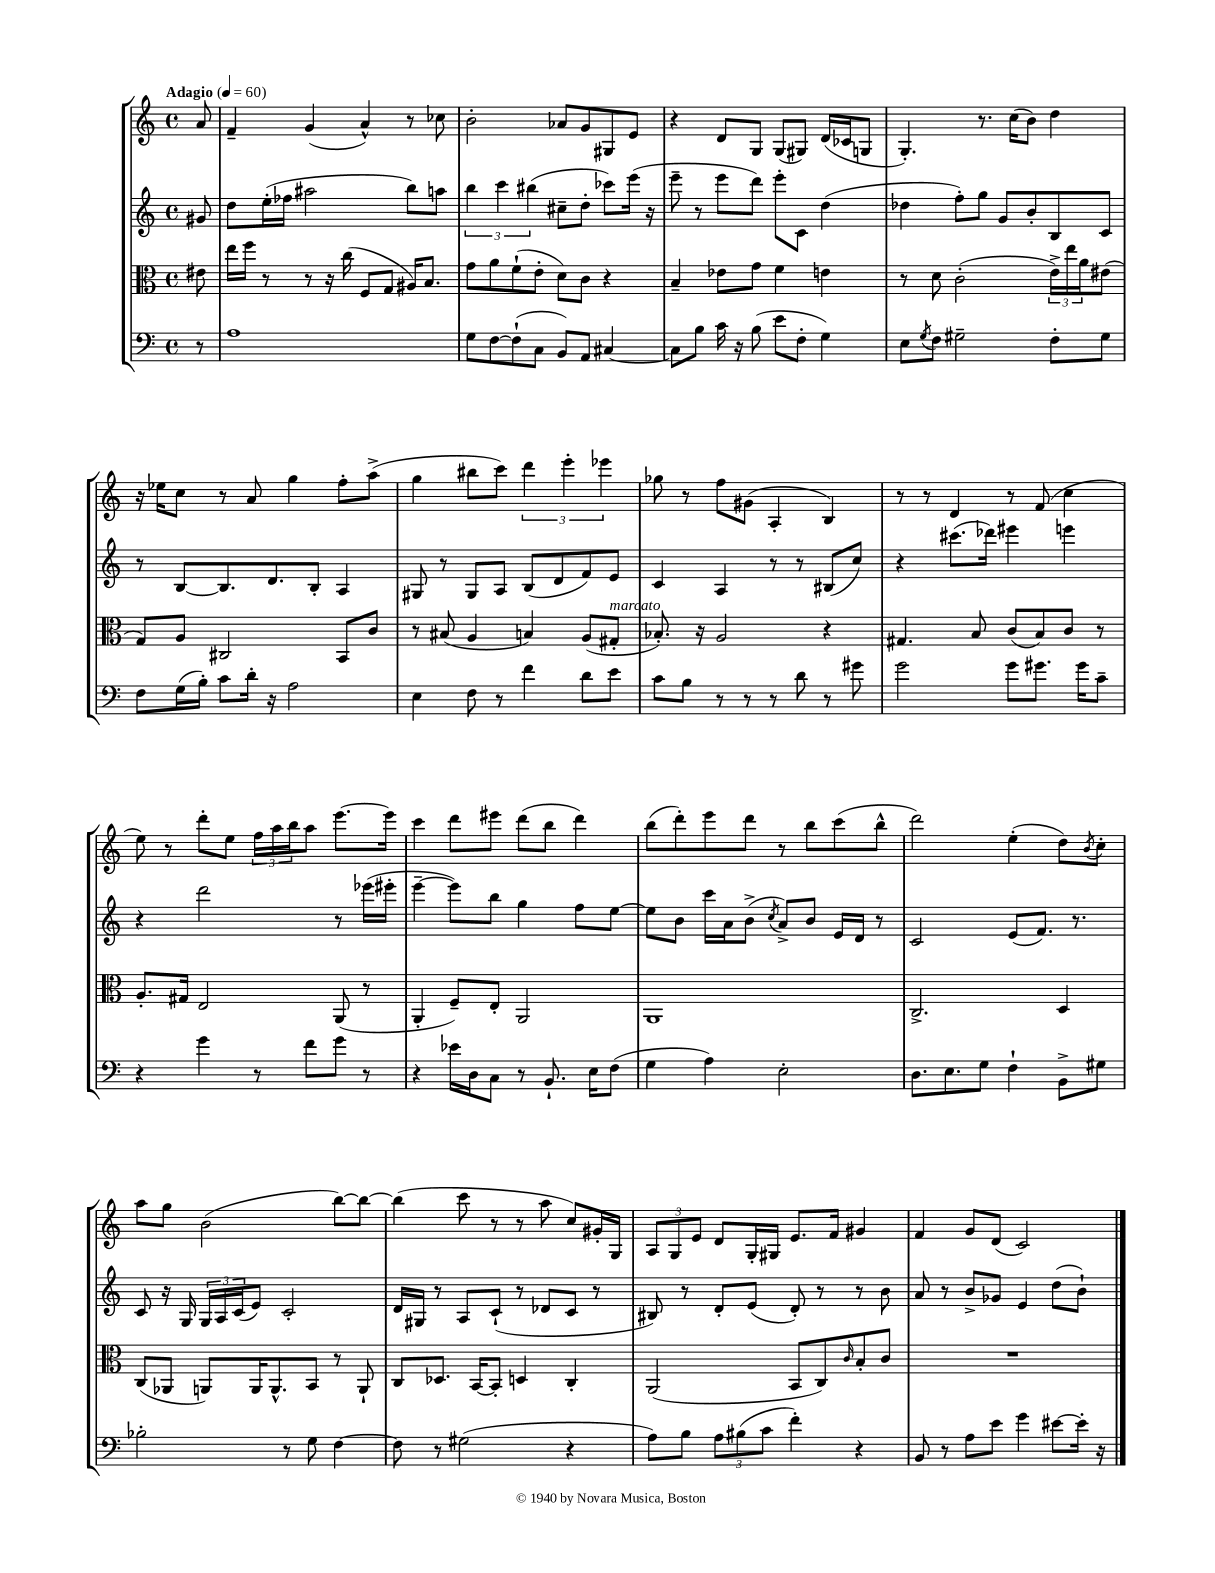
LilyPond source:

<<
\new StaffGroup <<
\new Staff = "s0" {
    \clef treble \key c \major \defaultTimeSignature \time 4/4 \partial 8 \tempo "Adagio" 4 = 60
    a'8 |
    f'4-- g'4( a'4-^) r8 ces''8 |
    b'2-. aes'8 g'8 gis8 e'8 |
    r4 d'8 g8 g8( gis8) d'16( ces'16 g8 |
    g4.-.) r8. c''16( b'8) d''4 |
    r16 ees''16 c''8 r8 a'8 g''4 f''8-. a''8->( |
    g''4 bis''8 c'''8) \tuplet 3/2 { d'''4 e'''4-. ees'''4 } |
    ges''8 r8 f''8 gis'8( a4-. b4) |
    r8 r8 d'4 r8 f'8( c''4 |
    e''8) r8 d'''8-. e''8 \tuplet 3/2 { f''16 a''16 b''16 } a''8 e'''8.~ e'''16 |
    c'''4 d'''8 eis'''8 d'''8( b''8 d'''4) |
    b''8( d'''8-.) e'''8 d'''8 r8 b''8 c'''8( b''8-^ |
    d'''2) e''4-.( d''8) \acciaccatura { b'8 } c''8-. |
    a''8 g''8 b'2( b''8~) b''8~ |
    b''4( c'''8 r8 r8 a''8 c''8) gis'16-. g16 |
    \tuplet 3/2 { a8 g8 e'8 } d'8 g16-. gis16 e'8. f'16 gis'4 |
    f'4 g'8 d'8( c'2) \bar "|." |
}
\new Staff = "s1" {
    \clef treble \key c \major \defaultTimeSignature \time 4/4 \partial 8
    gis'8 |
    d''8 e''16-.( fes''16 ais''2 b''8) a''8 |
    \tuplet 3/2 { b''4 c'''4 bis''4( } cis''8-- d''8-. ces'''8) e'''16( r16 |
    e'''8-- r8 e'''8 d'''8) e'''8-. c'8 d''4( |
    des''4 f''8-.) g''8 g'8 b'8-. b8 c'8 |
    r8 b8~ b8. d'8. b8-. a4 |
    gis8 r8 gis8 a8 b8( d'8 f'8) e'8 |
    c'4 a4 r8 r8 bis8( c''8) |
    r4 cis'''8.( des'''16) eis'''4 e'''4 |
    r4 d'''2 r8 ees'''16( eis'''16-. |
    e'''4~-- e'''8) b''8 g''4 f''8 e''8~ |
    e''8 b'8 c'''16 a'16 b'8->( \acciaccatura { c''8 } a'8->) b'8 e'16 d'16 r8 |
    c'2 e'8( f'8.) r8. |
    c'8 r16 g16 \tuplet 3/2 { g16 a16 c'16( } e'8) c'2-. |
    d'16 gis16 r8 a8 c'8-!( r8 des'8 c'8 r8 |
    bis8) r8 d'8-. e'8( d'8-.) r8 r8 b'8 |
    a'8 r8 b'8-> ges'8 e'4 d''8( b'8-!) \bar "|." |
}
\new Staff = "s2" {
    \clef alto \key c \major \defaultTimeSignature \time 4/4 \partial 8
    eis'8 |
    e''16 f''16 r8 r8 r16 c''16( f8 g8 ais16) b8. |
    g'8 a'8 f'8-!( e'8-. d'8) c'8 r4 |
    b4-- ees'8 g'8 f'4 e'4 |
    r8 d'8 c'2-.( \tuplet 3/2 { e'16->) e''16 a'16 } eis'8( |
    g8) a8 cis2 b,8 c'8 |
    r8 bis8( a4 b4) a8( gis8-.^\markup { \italic "marcato" } |
    bes8.-.) r16 a2 r4 |
    gis4. b8 c'8( b8) c'8 r8 |
    a8.-. gis16 e2 a,8( r8 |
    a,4-. f8--) e8-. a,2 |
    a,1 |
    c2.-> d4 |
    c8( aes,8 a,8) a,16 a,8.-^ b,8 r8 a,8-! |
    c8 des8. b,16~ b,8-. d4 c4-. |
    a,2( b,8 c8) \grace { c'16 } b8-. c'8 |
    R1 \bar "|." |
}
\new Staff = "s3" {
    \clef bass \key c \major \defaultTimeSignature \time 4/4 \partial 8
    r8 |
    a1 |
    g8 f8~ f8-!( c8 b,8) a,8 cis4~ |
    cis8 b8 c'16 r16 b8( e'8 f8-. g4) |
    e8 \acciaccatura { g8 } f8 gis2-- f8-. gis8 |
    f8 g16( b16-.) c'8 d'16-. r16 a2 |
    e4 f8 r8 f'4 d'8 e'8 |
    c'8 b8 r8 r8 r8 d'8 r8 gis'8 |
    g'2 g'8 gis'8. gis'16 c'8-- |
    r4 g'4 r8 f'8 g'8 r8 |
    r4 ees'16 d16 c8 r8 b,8.-! e16 f8( |
    g4 a4) e2-. |
    d8. e8. g8 f4-! b,8-> gis8 |
    bes2-. r8 g8 f4~ |
    f8 r8 gis2( r4 |
    a8) b8 \tuplet 3/2 { a8 bis8( c'8 } f'4-.) r4 |
    b,8 r8 a8 e'8 g'4 eis'8~ eis'16-. r16 \bar "|." |
}
>>
>>
\layout { \context { \Score \remove "Bar_number_engraver" } }
